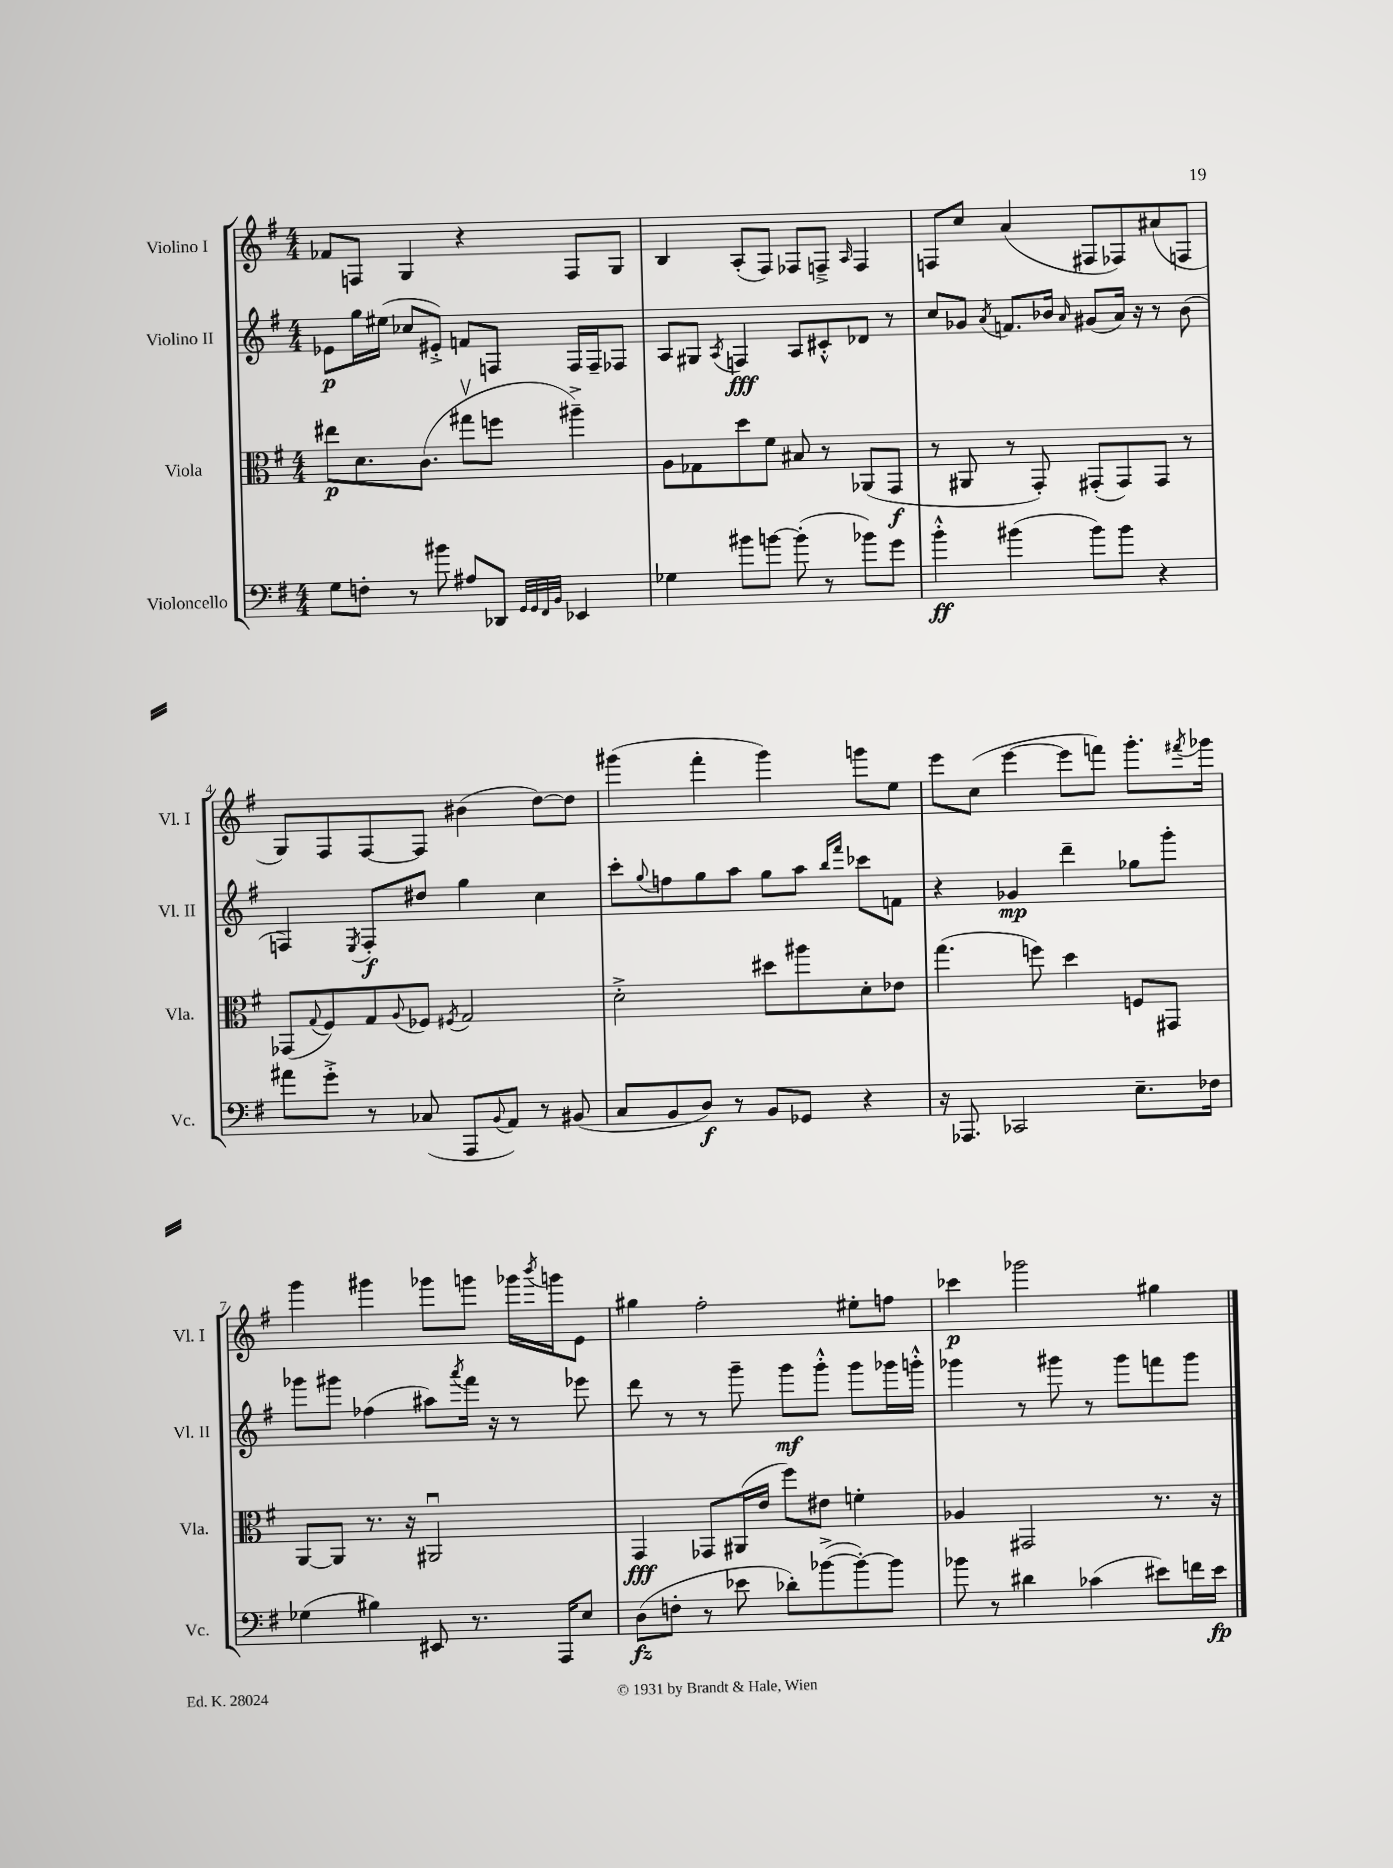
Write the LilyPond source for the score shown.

<<
\new StaffGroup <<
\new Staff = "s0" \with { instrumentName = "Violino I" shortInstrumentName = "Vl. I" } {
    \clef treble \key g \major \numericTimeSignature \time 4/4
    fes'8 f8 g4 r4 f8 g8 |
    b4 a8-.( fis8) fes8 f8---> \grace { a16 } f4 |
    f8 c''8 a'4( fis8 fes8) ais'8( f8 |
    g8) fis8 fis8~ fis8 bis'4( d''8~) d''8 |
    gis'''4( fis'''4-. gis'''4) g'''8 e''8 |
    e'''8 c''8( e'''4~ e'''8 f'''8) g'''8.-. \acciaccatura { fis'''8 } ges'''16 |
    g'''4 gis'''4 ges'''8 g'''8 ges'''16 \acciaccatura { b'''8 } g'''16 e'8 |
    gis''4 fis''2-. eis''8-. f''8 |
    ces'''4\p ges'''2 gis''4 \bar "|." |
}
\new Staff = "s1" \with { instrumentName = "Violino II" shortInstrumentName = "Vl. II" } {
    \clef treble \key g \major \numericTimeSignature \time 4/4
    ees'8\p g''16 eis''16( ces''8 eis'8-.->) f'8 f8 f16 f16-- fes8 |
    a8 gis8 \acciaccatura { a8 } f4\fff a8 cis'8-.-^ des'8 r8 |
    c''8 ges'8 \acciaccatura { a'8 } f'8. bes'16 \grace { a'16 } gis'8( a'16) r16 r8 bes'8( |
    f4) \acciaccatura { e8 } f8-.\f dis''8 g''4 c''4 |
    c'''8-. \appoggiatura { g''8 } f''8 g''8 a''8 g''8 a''8 \grace { b''16 fis'''16 } ces'''8 f'8 |
    r4 ges'4\mp d'''4-- ges''8 g'''8-. |
    ges'''8 gis'''8 fes''4( ais''8) \acciaccatura { a'''8 } fis'''16 r16 r8 ees'''8 |
    d'''8 r8 r8 g'''8-- g'''8\mf g'''8-.-^ g'''8 ges'''16 g'''16-.-^ |
    ges'''4 r8 gis'''8 r8 gis'''8 f'''8 gis'''8 \bar "|." |
}
\new Staff = "s2" \with { instrumentName = "Viola" shortInstrumentName = "Vla." } {
    \clef alto \key g \major \numericTimeSignature \time 4/4
    eis''8\p d'8. c'8.( gis''8\upbow f''8 ais''4--->) |
    a8 ges8 d''8 fis'8 bis8 r8 aes,8( g,8\f |
    r8 ais,8 r8 g,8-.) gis,8-.( gis,8) gis,8 r8 |
    ges,8( \appoggiatura { g8 } fis8) g8 \appoggiatura { a8 } fes8 \acciaccatura { fis8 } g2 |
    d'2-.-> dis''8 ais''8 d'8-. ees'8 |
    g''4.( f''8) d''4 f8 gis,8 |
    a,8~ a,8 r8. r16 ais,2\downbow |
    g,4\fff ges,8 ais,16( e'16 fis''8) eis'8 f'4-. |
    aes4 gis,2 r8. r16 \bar "|." |
}
\new Staff = "s3" \with { instrumentName = "Violoncello" shortInstrumentName = "Vc." } {
    \clef bass \key g \major \numericTimeSignature \time 4/4
    g8 f8-. r8 bis'8 ais8 des,8 \grace { g,32 g,32 fis,32 b,32 } ees,4 |
    ges4 bis'8 b'8~ b'8-.( r8 bes'8) g'8 |
    b'4-.-^\ff bis'4( bis'8) bis'8 r4 |
    ais'8 g'8-.-> r8 ces8( a,,8 \appoggiatura { b,8 } a,8) r8 bis,8( |
    c8 b,8 d8\f) r8 b,8 ges,8 r4 |
    r16 aes,,8. ces,2 e8.-- fes16 |
    ges4( bis4) eis,8 r8. a,,16 e8 |
    d8\fz( f8-. r8 ees'8 des'8-.) bes'8~->( bes'8~-.) bes'8 |
    bes'8 r8 dis'4 ces'4( eis'8) f'16 eis'16\fp \bar "|." |
}
>>
>>
